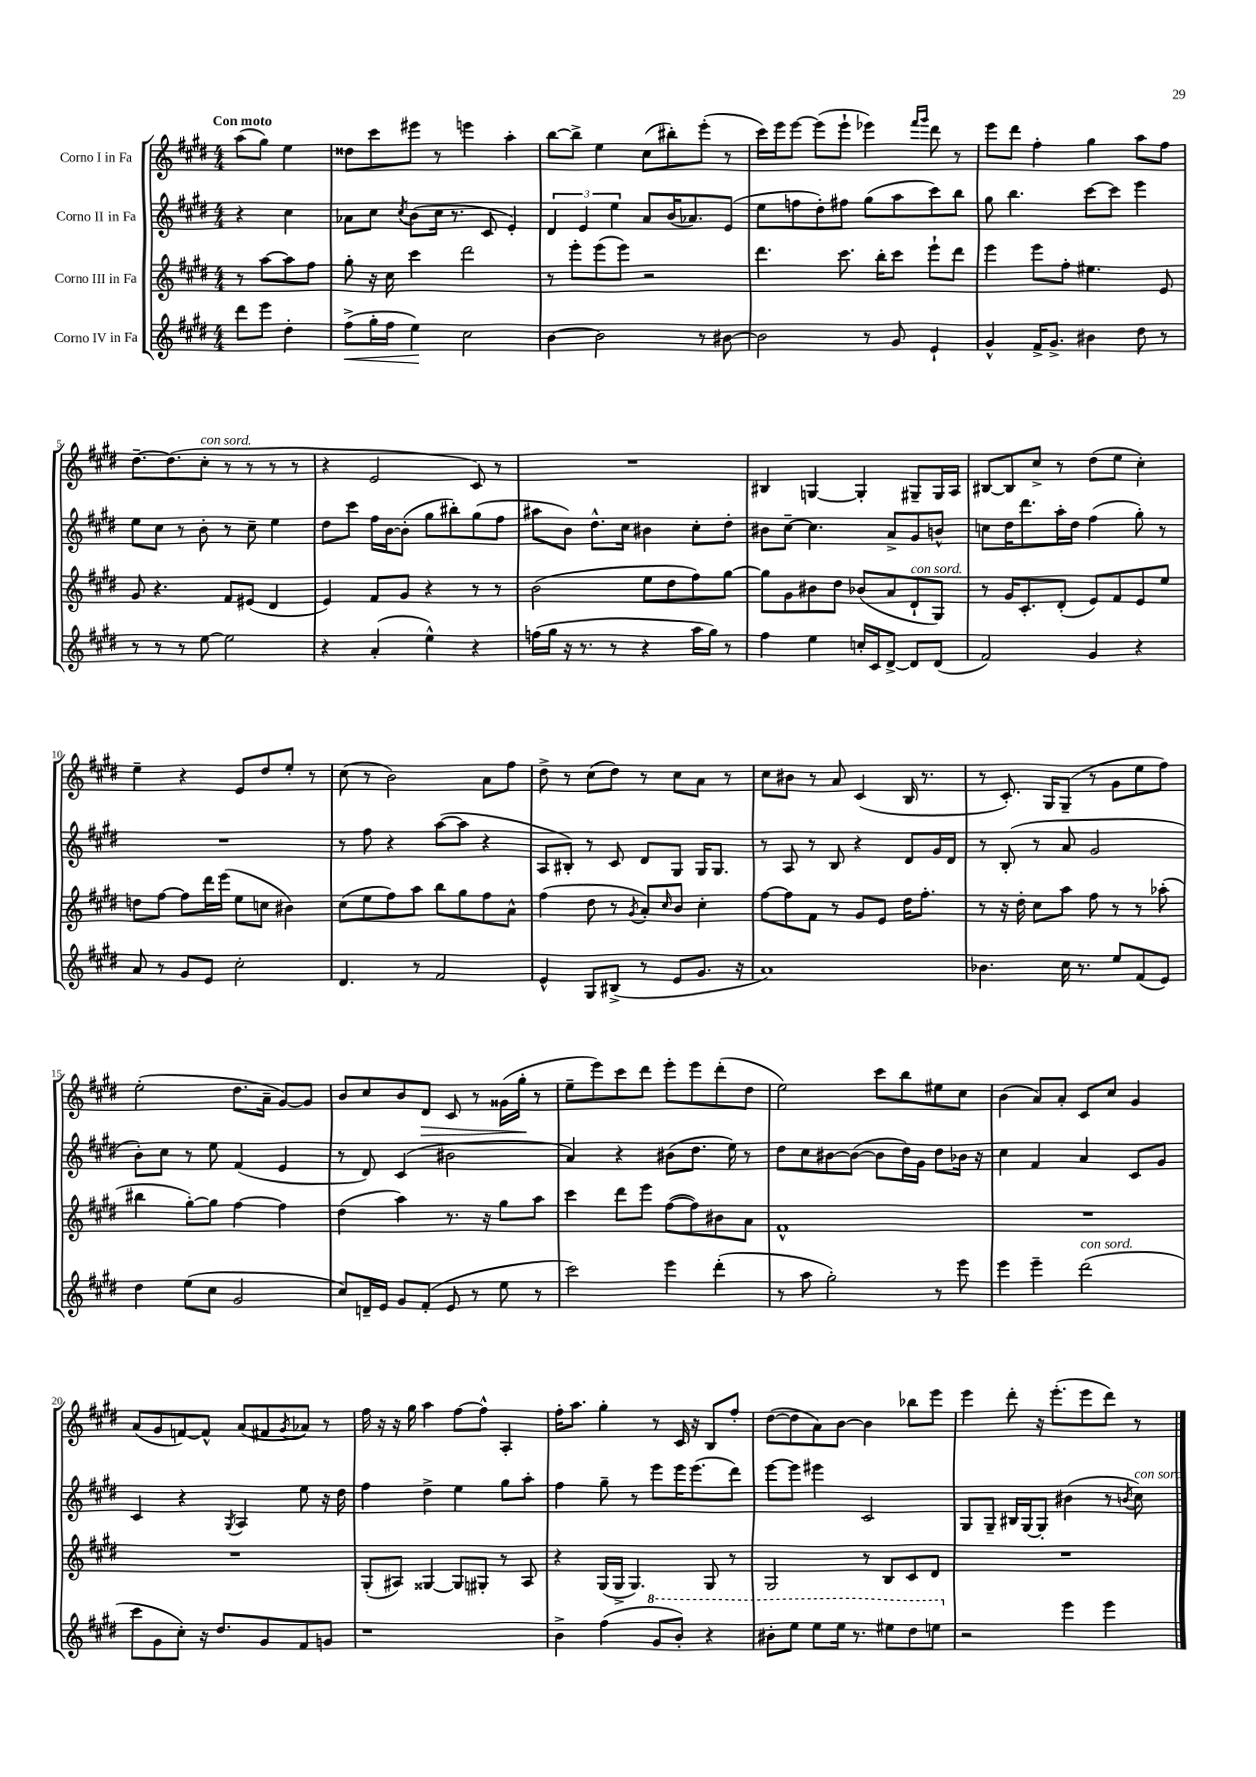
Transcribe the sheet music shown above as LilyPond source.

<<
\new StaffGroup <<
\new Staff = "s0" \with { instrumentName = "Corno I in Fa" } {
    \clef treble \key e \major \numericTimeSignature \time 4/4 \partial 2 \tempo "Con moto"
    a''8( gis''8) e''4 |
    disis''8 cis'''8 eis'''8 r8 e'''4 a''4-. |
    b''8~ b''8-> e''4 cis''8( bis''8-.) e'''8-.( r8 |
    cis'''16) e'''16 e'''8~ e'''8( e'''8-! ees'''4) \grace { fis'''16 gis'''16 } dis'''8 r8 |
    e'''8 dis'''8 fis''4-. gis''4 a''8 fis''8 |
    dis''8.~-- dis''8.( cis''8-.^\markup { \italic "con sord." } r8 r8 r8 r8 |
    r4 e'2 cis'8) r8 |
    R1 |
    bis4 g4~ g4-. gis8-- gis16 a16 |
    bis8~ bis8 cis''8-> r8 dis''8( e''8 cis''4-.) |
    e''4-- r4 e'8 dis''8 e''8-. r8 |
    cis''8( r8 b'2) a'8 fis''8 |
    dis''8-> r8 cis''8( dis''8) r8 cis''8 a'8 r8 |
    cis''8 bis'8 r8 a'8 cis'4( b16 r8. |
    r8 cis'8.-.) gis16 gis8--( r8 gis'8 e''8 fis''8) |
    e''2-.( dis''8. a'16-- gis'8~) gis'8 |
    b'8 cis''8 b'8 dis'8\> cis'8 r8 gisis'16( gis''16-.\! r8 |
    e''8-- e'''8) cis'''8 dis'''8 e'''8-. e'''8 dis'''8-.( dis''8 |
    e''2) cis'''8 b''8 eis''8 cis''8 |
    b'4( a'8) a'8-. cis'8 cis''8 gis'4 |
    a'8( gis'8 f'8~) f'8-^ a'8( fis'8 \acciaccatura { gis'8 } aes'8) r8 |
    fis''16 r16 r16 gis''16 a''4 fis''8~ fis''8-^ a4-. |
    fis''16-. a''8. gis''4-. r8 cis'16 r16 b8 fis''8-. |
    dis''8~( dis''8 a'8) b'8~ b'4 bes''8 e'''8 |
    e'''4 dis'''8-. r16 e'''8.-.( e'''8 dis'''8) r8 \bar "|." |
}
\new Staff = "s1" \with { instrumentName = "Corno II in Fa" } {
    \clef treble \key e \major \numericTimeSignature \time 4/4 \partial 2
    r4 cis''4 |
    aes'8 cis''8 \acciaccatura { cis''8 } b'8( cis''16 r8. cis'8 e'4-.) |
    \tuplet 3/2 { dis'4 e'4 e''4 } a'8 b'16( aes'8.) e'8( |
    e''8 f''8 dis''8-.) fis''8 gis''8( a''8 cis'''8) b''8 |
    gis''8 b''4. cis'''8~ cis'''8 e'''4 |
    e''8 cis''8 r8 b'8-. r8 cis''8-- e''4 |
    dis''8 cis'''8 fis''16 b'16~ b'8-.( gis''8 bis''8-.) gis''8( fis''8 |
    ais''8 b'8) dis''8.-^ cis''16 bis'4 cis''8-. dis''8-. |
    bis'8 cis''8~-- cis''4. a'8-> gis'8 b'8-^ |
    c''8 dis''16 dis'''8. a''16-. dis''16 fis''4( gis''8-.) r8 |
    R1 |
    r8 fis''8 r4 a''8~( a''8 r4 |
    a8 bis8-.) r8 cis'8 dis'8 gis8 gis16 gis8. |
    r8 a8 r8 b8 r4 dis'8 gis'16 dis'16 |
    r8 b8-.( r8 a'8 gis'2 |
    b'8-.) cis''8 r8 e''8 fis'4( e'4 |
    r8 dis'8) cis'4( bis'2 |
    a'4) r4 bis'8( dis''8. e''16) r8 |
    dis''8 cis''8 bis'8~ bis'8~( bis'8 dis''16) gis'16 dis''8 bes'16 r16 |
    cis''4 fis'4 a'4 cis'8 gis'8 |
    cis'4 r4 \acciaccatura { gis8 } a4 e''8 r16 dis''16 |
    fis''4 dis''4-> e''4 gis''8 a''8-. |
    fis''4 gis''8-- r8 e'''8 e'''16 e'''8.( dis'''8) |
    e'''8~ e'''8 eis'''4 cis'2 |
    gis8 gis8-- bis16 gis16~ gis8-. bis'4( r8 \acciaccatura { b'8 } cis''8^\markup { \italic "con sord." }) \bar "|." |
}
\new Staff = "s2" \with { instrumentName = "Corno III in Fa" } {
    \clef treble \key e \major \numericTimeSignature \time 4/4 \partial 2
    r8 a''8~ a''8 fis''8 |
    gis''8-. r16 cis''16 cis'''4 dis'''2 |
    r8 e'''8-. e'''8( e'''8) r2 |
    dis'''4. cis'''8. b''16-. cis'''8 e'''8-! dis'''8 |
    e'''4 e'''8 fis''8-. eis''4. e'8 |
    gis'8 r4. fis'8 eis'8( dis'4 |
    e'4) fis'8 gis'8 r4 r8 r8 |
    b'2( e''8 dis''8 fis''8) gis''8~ |
    gis''8 gis'8 bis'8 dis''8 bes'8( a'8 dis'8-!^\markup { \italic "con sord." } gis8) |
    r8 gis'16 cis'8.-. dis'8-.( e'8) fis'8 e'8 e''8 |
    d''8 fis''8~ fis''8 dis'''16 e'''16( e''8 c''8 bis'4) |
    cis''8( e''8 fis''8) a''8 b''8 gis''8 fis''8 a'8-^ |
    fis''4( dis''8 r8 \acciaccatura { gis'8 } a'8-.) \grace { cis''16 } b'8 cis''4-. |
    fis''8~ fis''8 fis'8 r8 gis'8 e'8 dis''16 fis''8.-. |
    r8 r16 dis''16-. cis''8 a''8 fis''8 r8 r8 aes''8-.( |
    bis''4 gis''8~-.) gis''8 fis''4~ fis''4 |
    dis''4( a''4) r8. r16 gis''8 a''8 |
    cis'''4 dis'''8 e'''8 fis''8~( fis''8) bis'8 a'8 |
    fis'1-^ |
    R1 |
    R1 |
    gis8-.( ais8) gisis4~ gisis8 gis8-. r8 ais8 |
    r4 gis16( gis16-> gis4.) gis8 r8 |
    gis2 r8 b8 cis'8 dis'8 |
    R1 \bar "|." |
}
\new Staff = "s3" \with { instrumentName = "Corno IV in Fa" } {
    \clef treble \key e \major \numericTimeSignature \time 4/4 \partial 2
    dis'''8 e'''8 dis''4-. |
    fis''8->\<( gis''16-. fis''16 e''4\!) cis''2 |
    b'4~ b'2 r8 bis'8~ |
    bis'2 r8 gis'8 e'4-! |
    gis'4-^ fis'16-> gis'8.-> bis'4 dis''8 r8 |
    r8 r8 r8 e''8~ e''2 |
    r4 a'4-.( e''4-^) r4 |
    f''16( gis''16 r16 r8. r8 r4 a''16 gis''16) r8 |
    fis''4 e''4 c''16-. cis'16 dis'8~-> dis'8 dis'8( |
    fis'2) gis'4 r4 |
    a'8 r8 gis'8 e'8 cis''2-. |
    dis'4. r8 fis'2 |
    e'4-^ gis8 bis8->( r8 e'8 gis'8. r16 |
    a'1) |
    bes'4. cis''16 r8. e''8 fis'8( e'8) |
    dis''4 e''8( cis''8 gis'2 |
    cis''8) d'16-- e'16 gis'8 fis'8-.( e'8 r8 e''8 r8 |
    cis'''2) e'''4 dis'''4-.( |
    r8 a''8 gis''2-.) r8 e'''8 |
    e'''4 e'''4-- dis'''2^\markup { \italic "con sord." }( |
    cis'''8 gis'8 cis''8-.) r16 dis''8. gis'8 fis'8 g'8 |
    r1 |
    b'4-> fis''4( \ottava #1 gis''8 b''8-.) r4 |
    bis''8-. e'''8 e'''8 e'''16 r8. eis'''8 dis'''8 e'''8 \ottava #0 |
    r2 e'''4 e'''4 \bar "|." |
}
>>
>>
